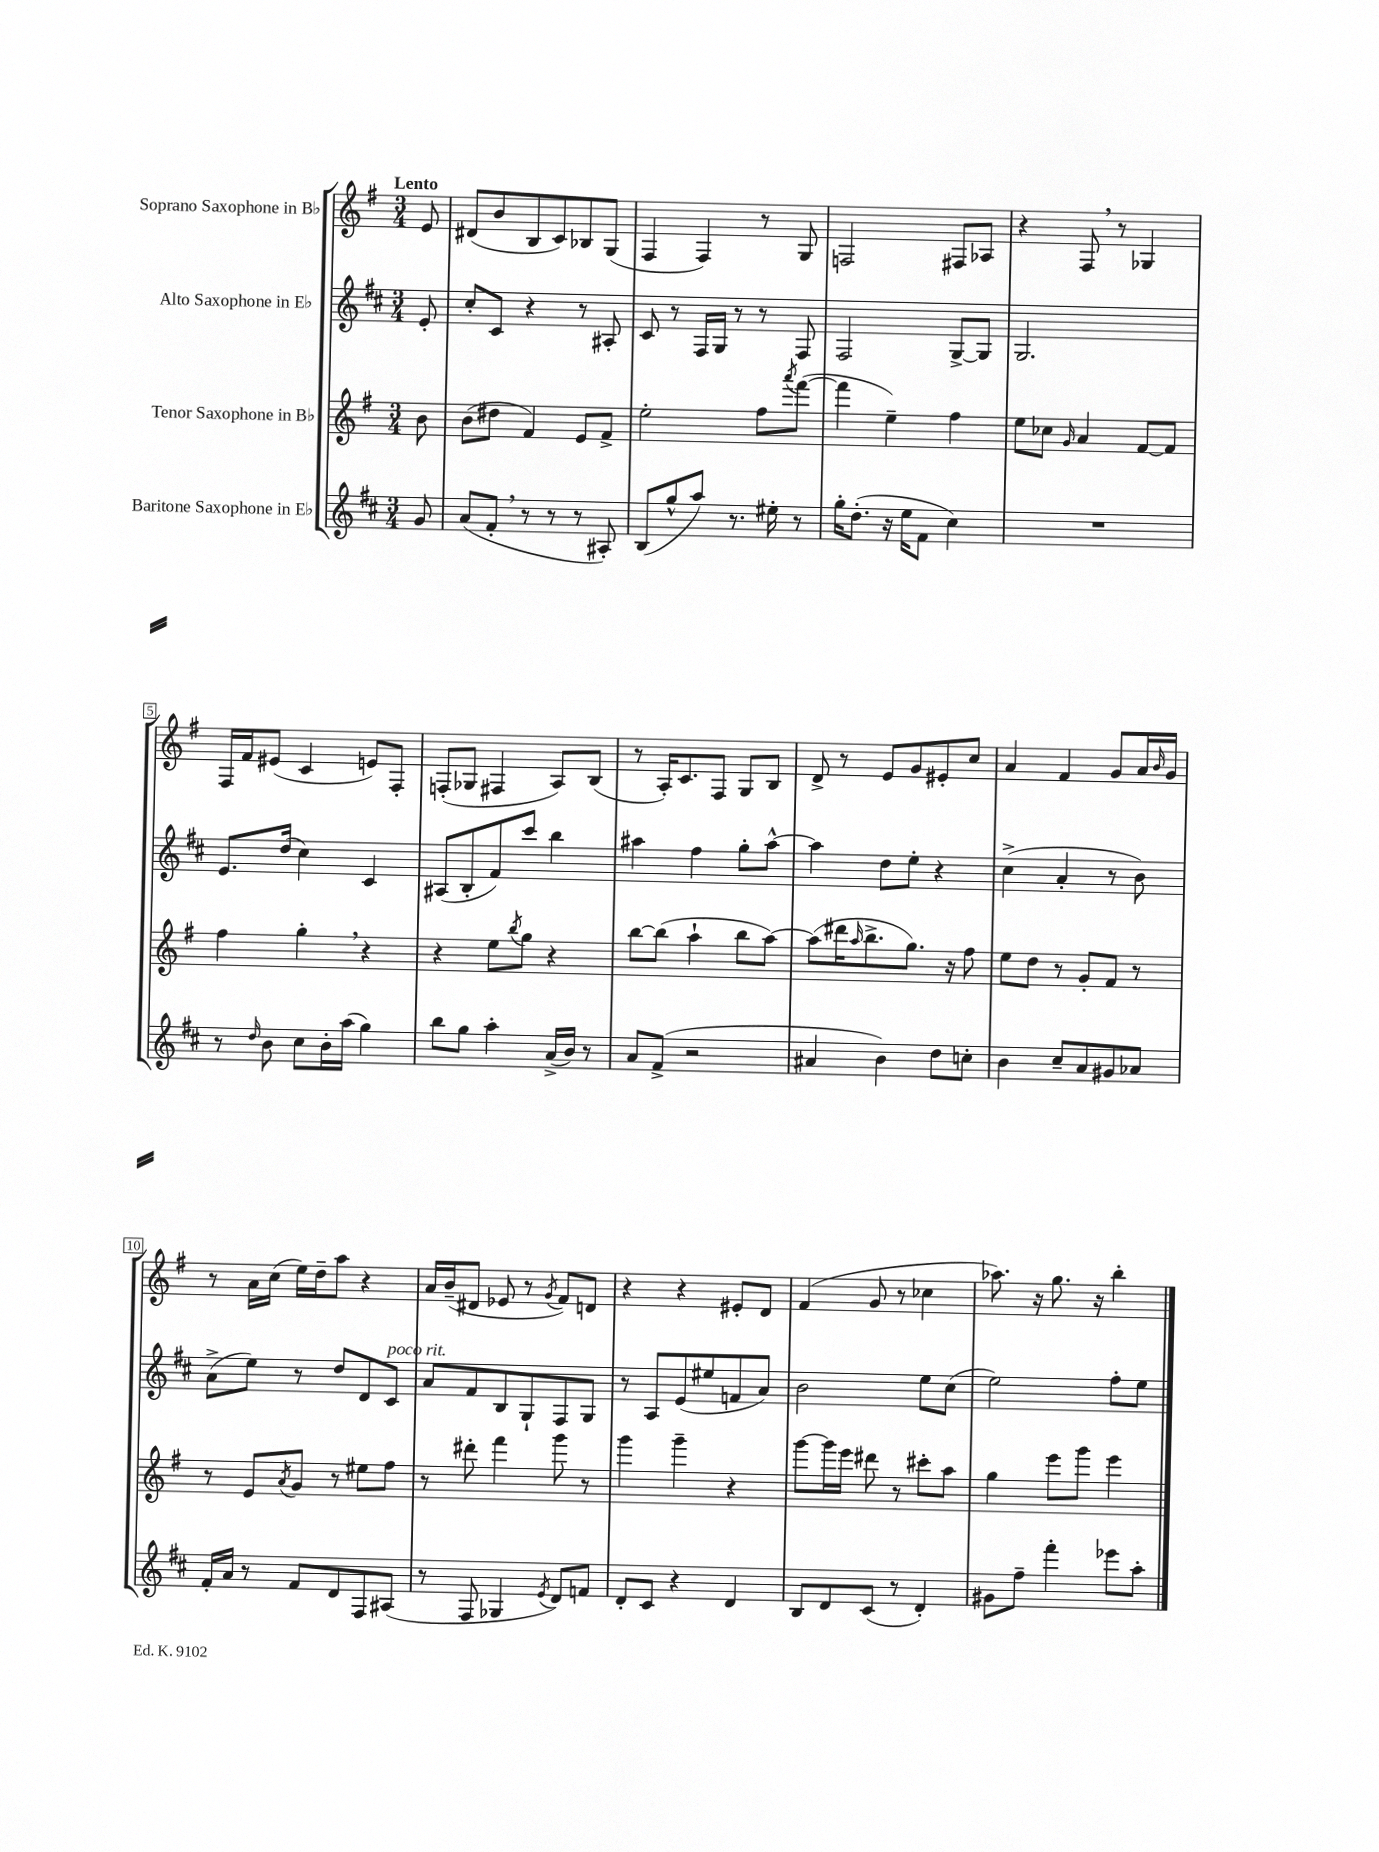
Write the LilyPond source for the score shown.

<<
\new StaffGroup <<
\new Staff = "s0" \with { instrumentName = "Soprano Saxophone in Bb" } {
    \clef treble \key g \major \numericTimeSignature \time 3/4 \partial 8 \tempo "Lento"
    e'8 |
    dis'8( b'8 b8 c'8) bes8 g8( |
    fis4 fis4) r8 g8 |
    f2 fis8 aes8 |
    r4 fis8 \breathe r8 ges4 |
    fis16 fis'16 eis'8( c'4 e'8) fis8-. |
    f8-.( ges8 fis4 a8) b8( |
    r8 a16-.) c'8. fis8 g8 b8 |
    d'8-> r8 e'8 g'8 eis'8-. c''8 |
    a'4 fis'4 g'8 a'16 \grace { b'16 } g'16 |
    r8 a'16 c''16( e''16) d''16-- a''8 r4 |
    a'16 b'16--( dis'8 ees'8 r8 \acciaccatura { g'8 } fis'8) d'8 |
    r4 r4 eis'8-. d'8 |
    fis'4( g'8 r8 ces''4 |
    aes''8.) r16 g''8. r16 b''4-. \bar "|." |
}
\new Staff = "s1" \with { instrumentName = "Alto Saxophone in Eb" } {
    \clef treble \key d \major \numericTimeSignature \time 3/4 \partial 8
    e'8-. |
    cis''8-. cis'8 r4 r8 ais8-. |
    cis'8 r8 fis16 g16 r8 r8 fis8 |
    fis2 g8~-> g8 |
    g2. |
    e'8. d''16( cis''4) cis'4 |
    ais8( b8-. fis'8) cis'''8 b''4 |
    ais''4 fis''4 g''8-. ais''8~-^ |
    ais''4 d''8 e''8-. r4 |
    cis''4->( a'4-. r8 b'8) |
    a'8->( e''8) r8 d''8 d'8 cis'8^\markup { \italic "poco rit." } |
    a'8 fis'8 b8 g8-! fis8 g8 |
    r8 a8 e'8( eis''8 f'8 a'8) |
    b'2 e''8 cis''8( |
    e''2) fis''8-. e''8 \bar "|." |
}
\new Staff = "s2" \with { instrumentName = "Tenor Saxophone in Bb" } {
    \clef treble \key g \major \numericTimeSignature \time 3/4 \partial 8
    b'8 |
    b'8( dis''8 fis'4) e'8 fis'8-> |
    e''2-. fis''8 \acciaccatura { a'''8 } fis'''8~( |
    fis'''4 e''4--) fis''4 |
    e''8 ces''8 \grace { g'16 } a'4 fis'8~ fis'8 |
    fis''4 g''4-. \breathe r4 |
    r4 e''8 \acciaccatura { b''8 } g''8 r4 |
    b''8~ b''8( a''4-! b''8 a''8~) |
    a''8( dis'''16 \grace { a''16 } b''8.-> g''8.) r16 fis''8 |
    e''8 d''8 r8 g'8-. fis'8 r8 |
    r8 e'8 \acciaccatura { a'8 } g'8 r8 eis''8 fis''8 |
    r8 dis'''8-. fis'''4 g'''8 r8 |
    g'''4 g'''4-- r4 |
    g'''8~ g'''16 e'''16 dis'''8 r8 cis'''8-. a''8 |
    g''4 e'''8 g'''8 e'''4 \bar "|." |
}
\new Staff = "s3" \with { instrumentName = "Baritone Saxophone in Eb" } {
    \clef treble \key d \major \numericTimeSignature \time 3/4 \partial 8
    g'8 |
    a'8( fis'8-. \breathe r8 r8 r8 ais8-.) |
    b8( g''8-^ a''8) r8. eis''16-. r8 |
    g''16-. d''8.-.( r16 e''16 fis'8 cis''4) |
    R2. |
    r8 \grace { d''16 } b'8 cis''8 b'16-. a''16( g''4) |
    b''8 g''8 a''4-. a'16->( b'16) r8 |
    a'8 fis'8->( r2 |
    ais'4 b'4) d''8 c''8-. |
    b'4 cis''8-- a'8 gis'8 aes'8 |
    fis'16-. a'16 r8 fis'8 d'8 fis8 ais8( |
    r8 fis8 ges4 \acciaccatura { e'8 } d'8) f'8 |
    d'8-. cis'8 r4 d'4 |
    b8 d'8 cis'8( r8 d'4-.) |
    gis'8 fis''8-- fis'''4-. ees'''8 a''8-. \bar "|." |
}
>>
>>
\layout { \context { \Score \override BarNumber.stencil = #(make-stencil-boxer 0.1 0.3 ly:text-interface::print) } }
